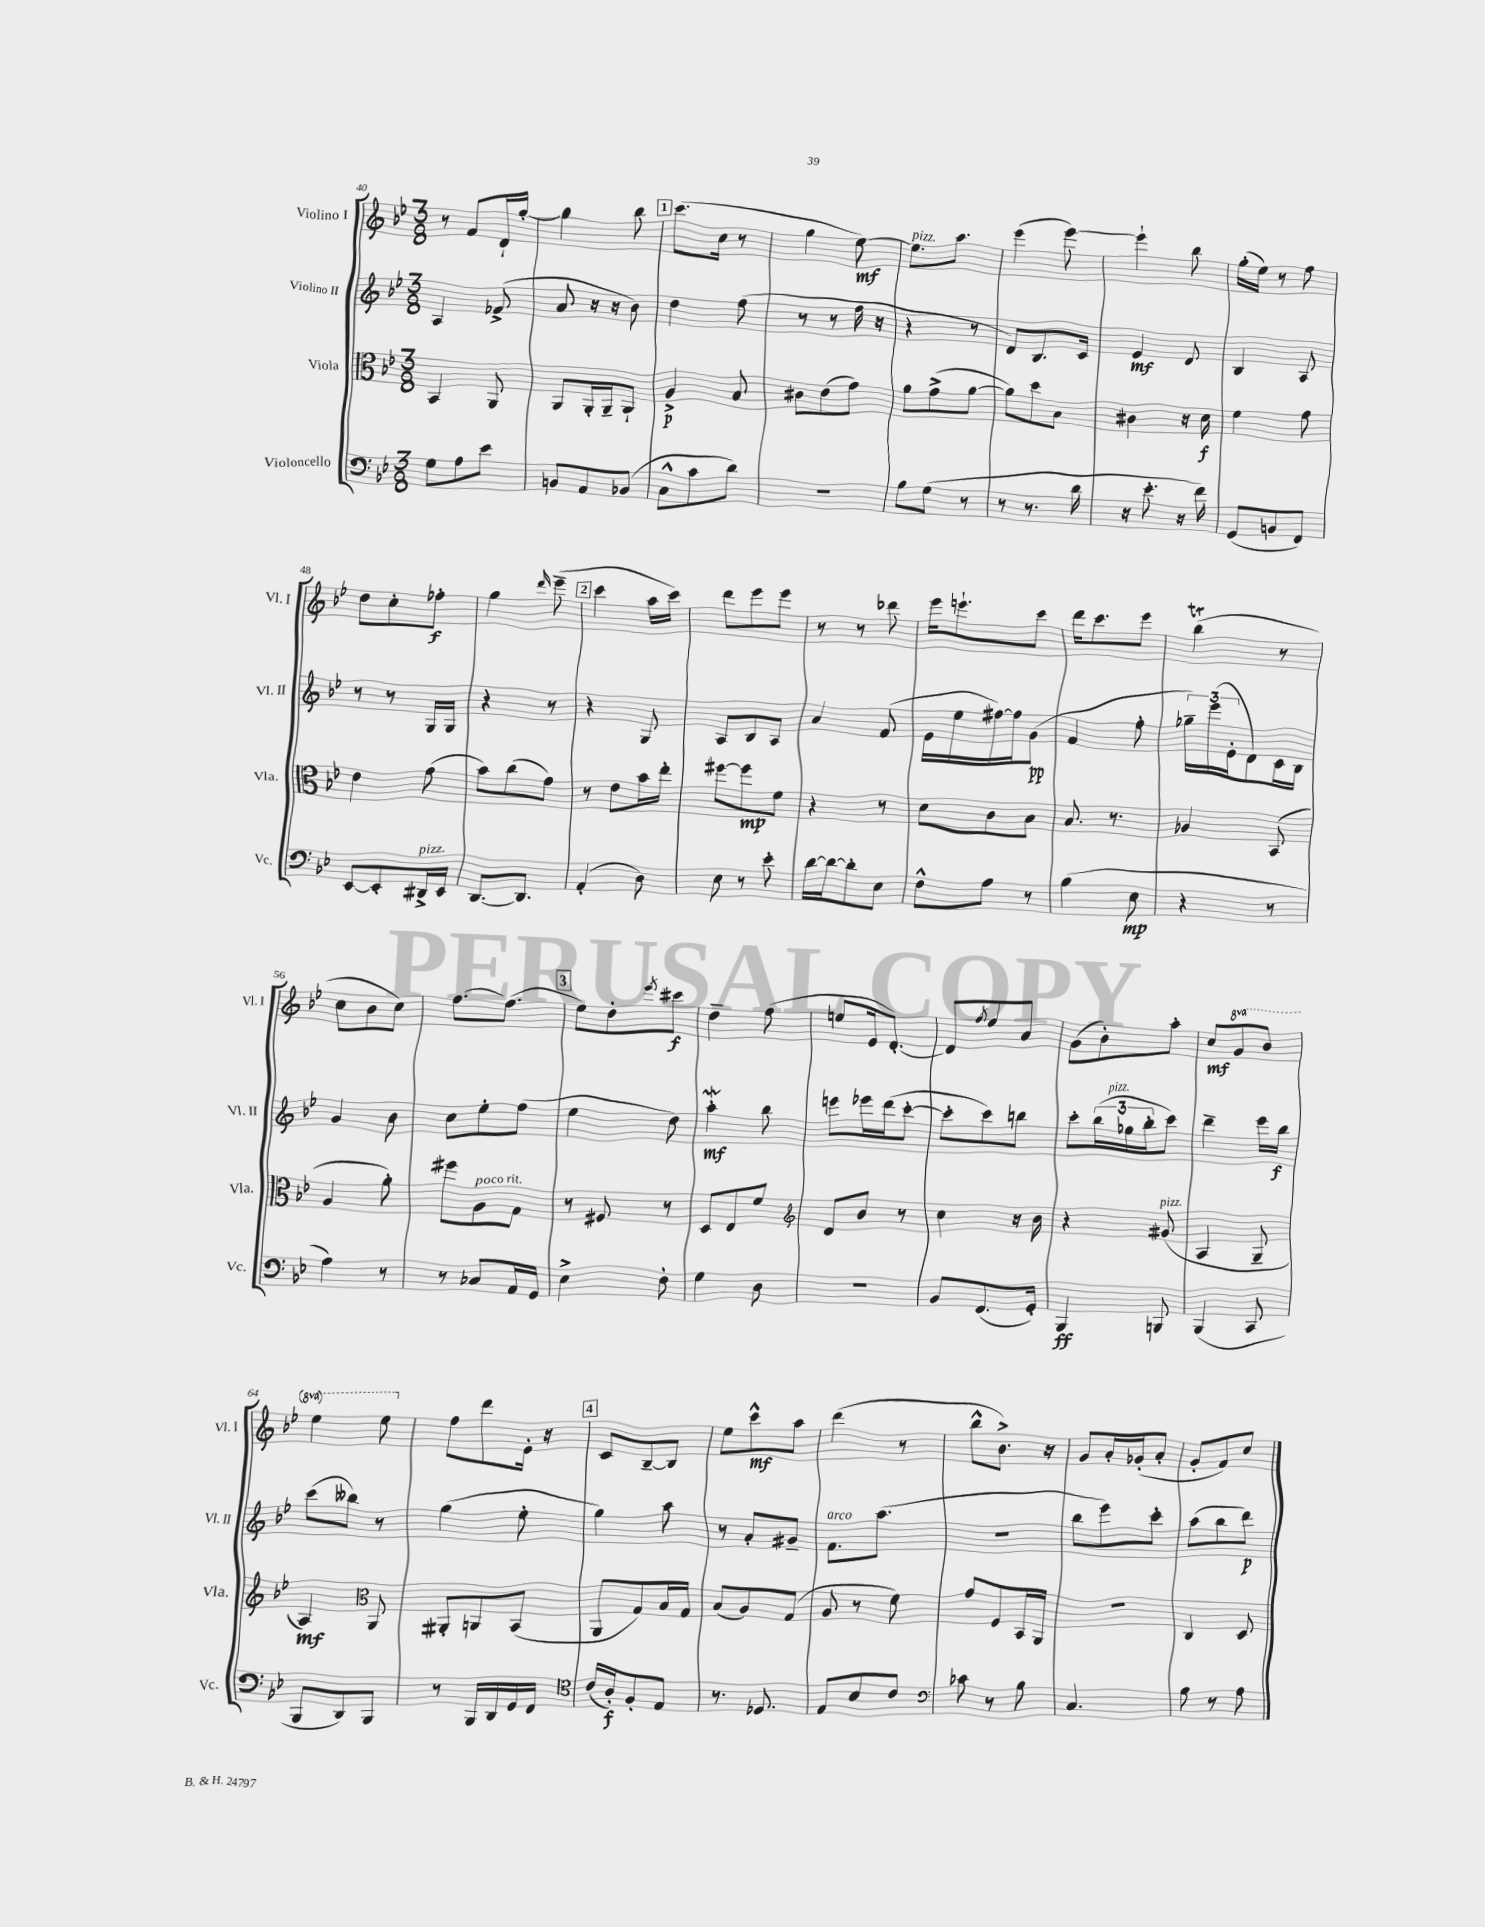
<<
\new StaffGroup <<
\new Staff = "s0" \with { instrumentName = "Violino I" shortInstrumentName = "Vl. I" } {
    \clef treble \key bes \major \numericTimeSignature \time 3/8 \set Staff.ottavationMarkups = #ottavation-simple-ordinals
    r8 f'8 d'16-! g''16~-. |
    g''4 bes''8 |
    \mark \markup { \box "1" } c'''8.( c''16 r8 |
    g''4 ees''8~\mf) |
    ees''8.^\markup { \italic "pizz." } a''8. |
    ees'''4( ees'''8~) |
    ees'''4-! bes''8 |
    g''16-.( ees''16) r8 f''8 |
    d''8 c''8-. fes''8-.\f |
    g''4 \grace { d'''16 } ees'''8--( |
    \mark \markup { \box "2" } c'''4 a''16 c'''16) |
    d'''8 ees'''8 ees'''8 |
    r8 r8 des'''8 |
    ees'''16 e'''8.-! c'''8 |
    d'''16 c'''8. ees'''8 |
    bes''4\trill( r8 |
    c''8 bes'8 c''8) |
    f''8.~ f''8.( |
    \mark \markup { \box "3" } ees''8) d''8-. \acciaccatura { ees'''8 } cis'''8\f |
    d''4-- f''8( |
    e''8 ees'16 d'8.~-.) |
    d'8 \acciaccatura { f''8 } ees''8 a'8 |
    g'8( bes'8-.) a''8-. |
    c''8\mf \ottava #1 g''8 bes''8 |
    ees'''4 ees'''8 \ottava #0 |
    f''8 d'''8 ees'16-. r16 |
    \mark \markup { \box "4" } c'8 bes8~-- bes8 |
    ees''8 c'''8-^\mf a''8 |
    d'''4( r8 |
    bes''8-^ bes'8.->) r16 |
    g'8 a'16-. ges'16-.( a'8-. |
    g'8-. f'8) c''8 \bar "|." |
}
\new Staff = "s1" \with { instrumentName = "Violino II" shortInstrumentName = "Vl. II" } {
    \clef treble \key bes \major \numericTimeSignature \time 3/8
    a4 fes'8->( |
    a'8 r16 r16 bes'8) |
    \mark \markup { \box "1" } d''4 f''8( |
    r8 r8 f''16 r16 |
    r4 r8 |
    d'8) bes8. c'16 |
    ees'4\mf d'8 |
    bes4 a8 |
    r8 r8 g16 g16 |
    r4 r8 |
    \mark \markup { \box "2" } r4 g8 |
    a8 bes8 a8 |
    a'4 f'8( |
    ees'16 ees''16 fis''16~) fis''16 g'8\pp( |
    f'4 f''8-. |
    \tuplet 3/2 { ges''16--) ees'''16( ees'16-. } d'8) c'16 bes16 |
    g'4 bes'8 |
    c''8 ees''8-. f''8( |
    \mark \markup { \box "3" } ees''4 d''8) |
    a''4-.\mordent\mf bes''8 |
    e'''8 ees'''16 d'''16( c'''8~-. |
    c'''8-. c'''8) b''8 |
    c'''8-. \tuplet 3/2 { bes''16( ges''16^\markup { \italic "pizz." } bes''16-. } c'''8) |
    d'''4-- ees'''16 bes''16\f |
    c'''8( beses''8) r8 |
    g''4( ees''8-. |
    \mark \markup { \box "4" } g''4) a''8 |
    r8 a'8-. gis'8-- |
    f'8.^\markup { \italic "arco" } a''8.( |
    r4. |
    bes''8 ees'''8) c'''8-. |
    a''8( bes''8 d'''8\p) \bar "|." |
}
\new Staff = "s2" \with { instrumentName = "Viola" shortInstrumentName = "Vla." } {
    \clef alto \key bes \major \numericTimeSignature \time 3/8
    bes,4 a,8 |
    a,8 a,16-. a,16-- a,8-! |
    \mark \markup { \box "1" } a4->\p bes8 |
    cis'8 ees'8( g'8) |
    a'8 g'8->( a'8~ |
    a'8) d''8 bes8 |
    cis'4 r16 d'16\f |
    f'4 g'8 |
    ees'4 g'8( |
    bes'8) c''8( g'8) |
    \mark \markup { \box "2" } r8 ees'8 bes'16 ees''16-. |
    fis''8~ fis''8\mp f'8 |
    r4 r8 |
    d'8 c'8 bes8 |
    bes8. r8. |
    aes4 bes,8( |
    a4 a'8-.) |
    fis''8 a8^\markup { \italic "poco rit." } g8 |
    \mark \markup { \box "3" } r8 fis8 r8 |
    d8 ees8 f'8 |
    \clef treble d'8 bes'8 r8 |
    c''4 r16 bes'16 |
    r4 gis'8^\markup { \italic "pizz." }( |
    a4 g8-- |
    a4\mf) \clef alto a,8 |
    ais,8-. a,8 bes,8( |
    \mark \markup { \box "4" } a,8 g8) bes16 g16 |
    bes8( a8) g8( |
    a8 r8 f'8) |
    g'8 f8 bes,16 a,16 |
    R4. |
    c4 d8 \bar "|." |
}
\new Staff = "s3" \with { instrumentName = "Violoncello" shortInstrumentName = "Vc." } {
    \clef bass \key bes \major \numericTimeSignature \time 3/8
    g8 a8 ees'8 |
    b,8 a,8 bes,8( |
    \mark \markup { \box "1" } c8-^ c'8 d'8) |
    R4. |
    bes8 g8( r8 |
    r8 r8. d'16 |
    r16 ees'8.-. r16 f'16) |
    g,8( b,8 f,8) |
    ees,8~ ees,8-. dis,16->^\markup { \italic "pizz." } ees,16 |
    d,8.~ d,8. |
    \mark \markup { \box "2" } a,4-.( d8) |
    ees8 r8 ees'8-. |
    d'16~ d'16~ d'8-. ees8 |
    f8-^ a8 r8 |
    bes4( ees8\mp |
    r4 r8 |
    a4) r8 |
    r8 ces8 a,16 g,16 |
    \mark \markup { \box "3" } ees4-> f8-. |
    g4 d8 |
    R4. |
    bes,8 f,8.( g,16-.) |
    bes,,4\ff b,,8 |
    bes,,4( c,8 |
    bes,,8 d,8) bes,,8 |
    r8 bes,,16 d,16 g,16 f,16 |
    \mark \markup { \box "4" } \clef tenor c'16( a16-.\f) f8-. ees8 |
    r8. des8. |
    ees8 bes8 c'8 |
    \clef bass ces'8 r8 bes8 |
    c4. |
    bes8 r8 a8 \bar "|." |
}
>>
>>
\layout { \context { \Score currentBarNumber = #40 } }
